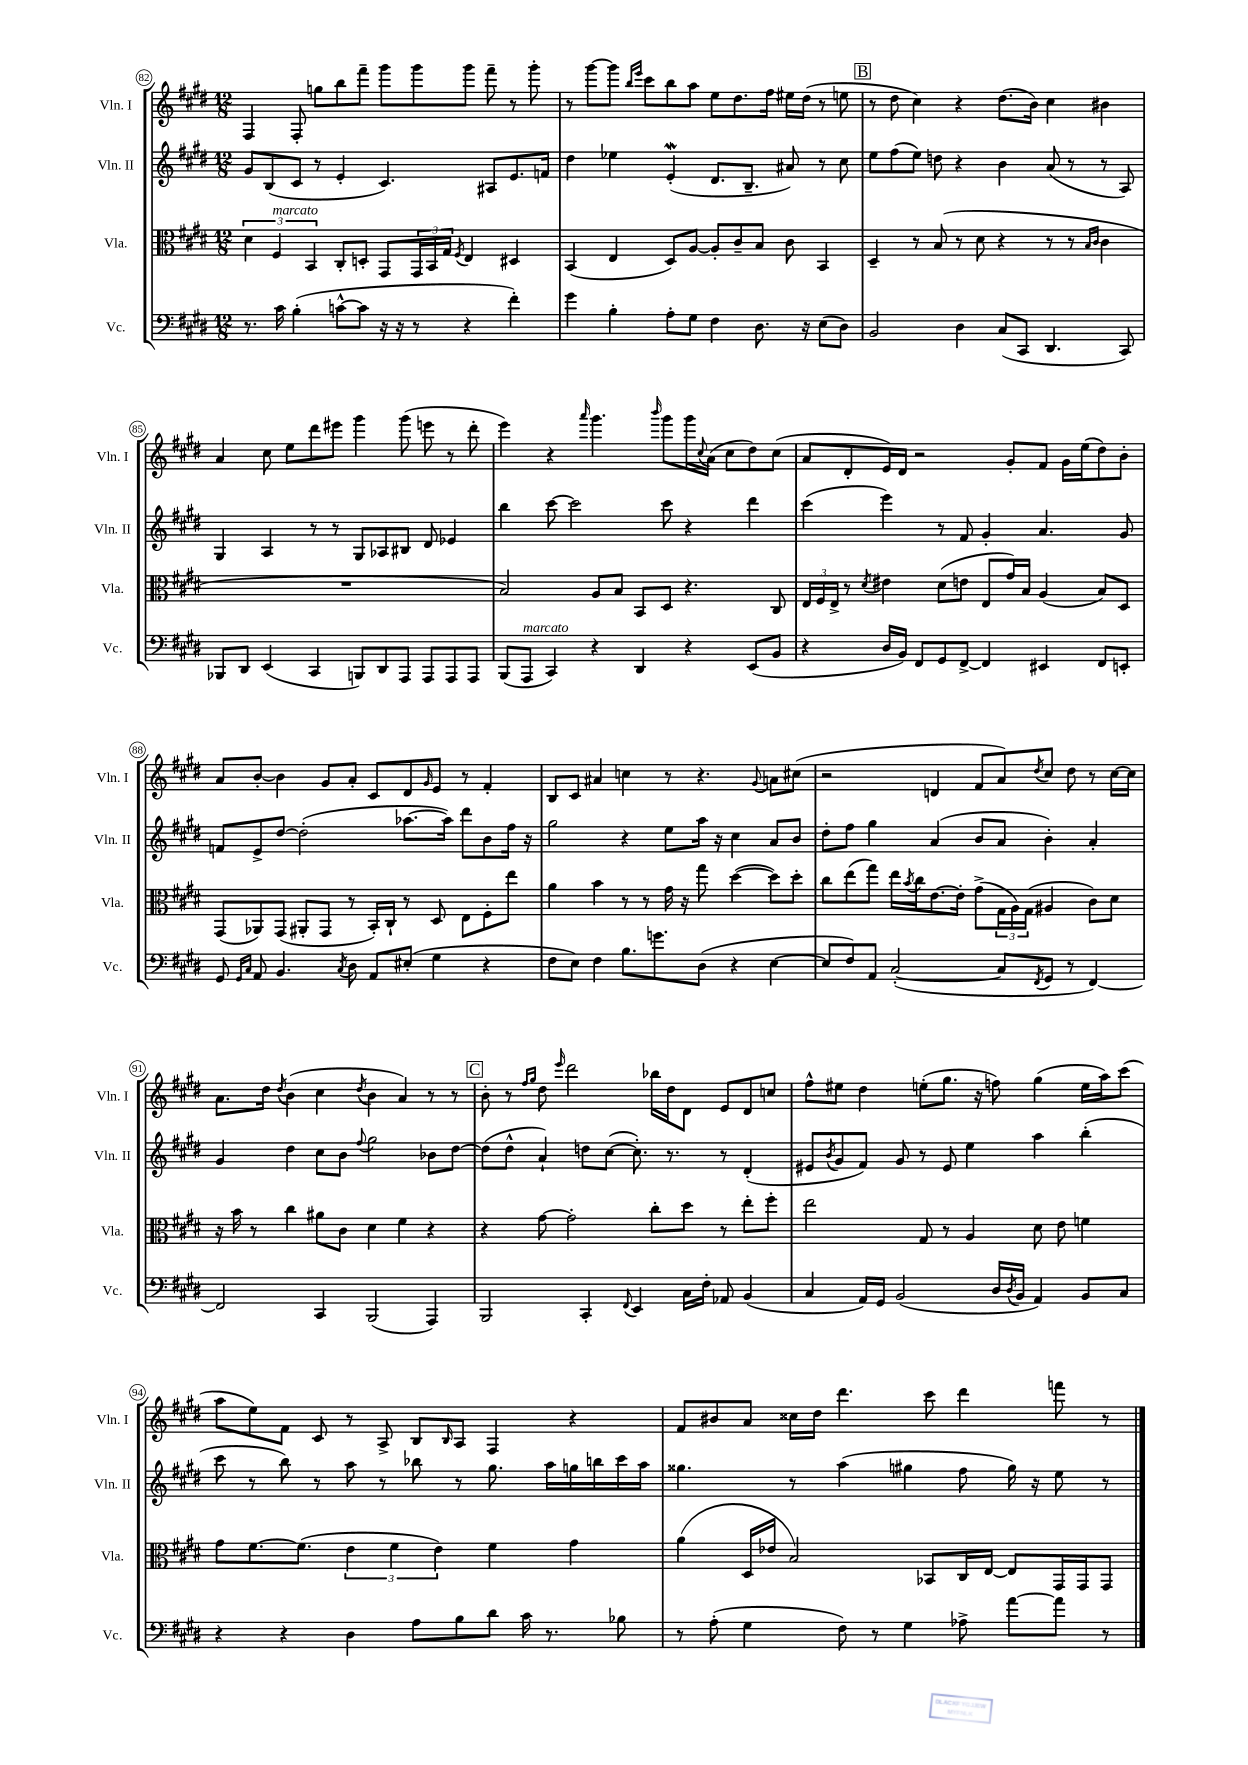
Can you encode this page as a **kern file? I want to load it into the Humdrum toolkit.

**kern	**kern	**kern	**kern
*part4	*part3	*part2	*part1
*staff4	*staff3	*staff2	*staff1
*I"Vc.	*I"Vla.	*I"Vln. II	*I"Vln. I
*I'Vc.	*I'Vla.	*I'Vln. II	*I'Vln. I
*clefF4	*clefC3	*clefG2	*clefG2
*k[f#c#g#d#]	*k[f#c#g#d#]	*k[f#c#g#d#]	*k[f#c#g#d#]
*M12/8	*M12/8	*M12/8	*M12/8
=82	=82	=82	=82
8.r	6d#\	8g#/L	4F#/
.	.	(8B/	.
!	!LO:TX:a:i:t=marcato	!	!
.	6F#/	.	.
16c#\	.	.	.
(4B'\	.	8c#/J	8F#'/
.	6BB/	.	.
.	.	8r	8ggn\L
[8cn^^\L	8C#'/L	4e'/	8bb\
8c\J]	8Dn'/J	.	8fff#~\J
16r	8GG#/L	4.c#/)	8ggg#\L
16r	.	.	.
8r	24GG#/L	.	8ggg#\
.	24BB/	.	.
.	24G#/JJ	.	.
.	8qF#/	.	.
4r	4E/	.	8ggg#\J
.	.	8A#X/L	8fff#~\
4f#'\)	4D#X/	8.e/	8r
.	.	.	8ggg#'\
.	.	16fn/Jk	.
=83	=83	=83	=83
4g#\	(4BB/	4dd#\	8r
.	.	.	[8ggg#\L
4B'\	4E/	4ee-X\	8ggg#\J]
.	.	.	16qqbb/LL
.	.	.	16qqeee/JJ
.	.	.	8ccc#\L
8A'\L	8D#/L)	(4ew'/	8bb\
8G#\J	[8A/J	.	8aa\J
4F#\	8A'/L]	8.d#/L	8ee\L
.	8c#~/	.	8.dd#\
.	.	8.B~/J	.
8.D#\	8B/J	.	.
.	.	.	16ff#\Jk
.	8c#\	8a#X/)	16ee#X\LL
16r	.	.	(16dd#\JJ
(8E\L	4BB/	8r	8r
8D#\J)	.	8cc#\	8een\
!!LO:REH:place=s1:t=B
=84	=84	=84	=84
2BB/	4D#~/	8ee\L	8r
.	.	(8ff#\	8dd#\
.	8r	8ee\J)	4cc#\)
.	(8B/	8ddn\	.
4D#\	8r	4r	4r
.	8d#\	.	.
(8C#/L	4r	4b\	(8.dd#\L
8CC#/J	.	.	.
.	.	.	16b\Jk)
4.DD#/	8r	(8a/	4cc#\
.	8r	8r	.
.	16qqB/LL	.	.
.	16qqc#/JJ	.	.
.	4c#\	8r	4b#X\
8CC#/)	.	8A/)	.
!!LO:LB:g=z
=85	=85	=85	=85
8BBB-X/L	1.r	4G#/	4a/
8DD#/J	.	.	.
(4EE/	.	4A/	8cc#\
.	.	.	8ee\L
4CC#/	.	8r	8ddd#\
.	.	8r	8eee#X\J
8BBBn/L)	.	8G#/L	4ggg#\
8DD#/	.	8A-X/	.
8AAA/J	.	8B#X/J	(8ggg#\
8AAA/L	.	8d#/	8eeen\
8AAA/	.	4e-X/	8r
8AAA/J	.	.	8ddd#'\
=86	=86	=86	=86
(8BBB/L	2B/)	4bb\	4eee\)
!LO:TX:a:i:t=marcato	!	!	!
8AAA/J	.	.	.
4CC#/)	.	[8ccc#\	4r
.	.	2ccc#\]	.
.	.	.	16qqaaa/
4r	8A/L	.	4.ggg#\
.	8B/J	.	.
4DD#/	8BB/L	.	.
.	.	.	16qqbbb/
.	8D#/J	8ccc#\	8ggg#\L
4r	4.r	4r	16ggg#\L
.	.	.	8qqcc#/
.	.	.	(16a\JJ
.	.	.	8cc#\L
(8EE/L	.	4ddd#\	8dd#\)
8BB/J	8C#/	.	(8cc#\J
=87	=87	=87	=87
4r	24E/LL	(4ccc#\	8a/L
.	24F#/	.	.
.	24E^/JJ	.	.
.	8r	.	8d#'/
.	8qd#/	.	.
16D#/LL	4e#X\	4eee\)	16e/L)
16BB/JJ)	.	.	16d#/JJ
8FF#/L	.	.	2r
8GG#/	(8d#\L	8r	.
[8FF#^/J	8en\J	8f#/	.
4FF#/]	8E/L	4g#'/	.
.	16g#/L)	.	8g#'/L
.	16B/JJ	.	.
4EE#X/	(4A/	4.a/	8f#/J
.	.	.	16g#\LL
.	.	.	(16ee\J
8FF#/L	8B/L)	.	8dd#\)
8EEn'/J	8D#/J	8g#/	8b'\J
!!LO:LB:g=z
=88	=88	=88	=88
8GG#/	(8GG#/L	8fn/L	8a/L
16qqGG#/LL	.	.	.
16qqC#/JJ	.	.	.
8AA/	8AA-X/)	8e^/	[8b'/J
4.BB/	(8GG#/J	[8dd#/J	4b\]
.	8AA#X'/L	(2dd#'\]	.
.	8GG#/J	.	8g#/L
8qC#/	.	.	.
8D#\	8r	.	8a'/J
8AA/L	16BB'/LL)	.	8c#/L
.	16C#`/JJ	.	.
(8E#X'/J	8r	[8.aa-X\L	8d#/
.	.	.	16qqg#/
4G#\	8D#/	.	8e/J
.	.	16aa-\Jk])	.
.	8E\L	8ddd#\L	8r
4r	8F#'\	8b\	4f#'/
.	8ee\J	16ff#\Jk	.
.	.	16r	.
=89	=89	=89	=89
8F#\L	4a\	2gg#\	8B/L
8E\J)	.	.	8c#/J
4F#\	4b\	.	4a#X/
8.B\L	8r	4r	4ccn\
.	8r	.	.
8.gn\	.	.	.
.	16g#\	8ee\L	8r
.	16r	.	.
(8D#\J	8gg#\	16aa\Jk	4.r
.	.	16r	.
4r	([4dd#\	4cc#\	.
.	.	.	8qqg#/
[4E\	8dd#\L])	8a/L	8an\L
.	8dd#'\J	8b/J	(8cc#X\J
=90	=90	=90	=90
8E/L]	8cc#\L	8dd#'\L	2r
8F#/)	(8ee\	8ff#\J	.
8AA/J	8gg#\J)	4gg#\	.
([2C#'/	16ee\LL	.	.
.	8qb/	.	.
.	16cc#\J	.	.
.	[8.e\	(4a/	4dn/
.	16e'\Jk]	.	.
.	(8g#^\L	8b/L	8f#/L
8C#/L]	24G#\L	8a/J	8a/)
.	24A\)	.	.
.	(24G#\JJ	.	.
8qFF#/	.	.	8qdd#/
8GG#/J	4A#X/	4b'\)	8cc#/J
8r	.	.	8dd#\
[4FF#/)	8c#\L)	4a'/	8r
.	8d#\J	.	[16cc#\LL
.	.	.	16cc#\JJ]
!!LO:LB:g=z
=91	=91	=91	=91
2FF#/]	16r	4g#/	8.a\L
.	16b\	.	.
.	8r	.	.
.	.	.	16dd#\Jk
.	.	.	8qdd#/
.	4cc#\	4dd#\	(4b\
4CC#/	8a#X\L	8cc#\L	4cc#\
.	8c#\J	8b\J	.
.	.	8qqff#/	8qdd#/
(2BBB/	4d#\	2gg#\	4b\
.	4f#\	.	4a/)
4AAA/)	4r	8b-X\L	8r
.	.	[8dd#\J	8r
!!LO:REH:place=s1:t=C
=92	=92	=92	=92
2BBB/	4r	(8dd#\L]	8b'\
.	.	8dd#^^\J	8r
.	.	.	16qqff#/LL
.	.	.	16qqgg#/JJ
.	[8g#\	4a`/)	8dd#\
.	.	.	16qqeee/
.	2g#'\]	.	2ddd#\
4CC#'/	.	8ddn\L	.
.	.	([8cc#\J	.
8qqFF#/	.	.	.
4EE/	.	8.cc#'\])	.
.	8cc#'\L	.	16bb-X\LL
.	.	8.r	16dd#\J
16C#\LL	8dd#\J	.	8d#\J
16F#'\JJ	.	.	.
8AA-X/	8r	8r	8e/L
(4BB/	8ee'\L	(4d#'/	8d#/
.	8ff#'\J	.	8ccn/J
=93	=93	=93	=93
4C#/	2ee\	8e#X/L	8ff#^^\L
.	.	8qb/	.
.	.	8g#/	8ee#X\J
16AA/LL)	.	8f#/J)	4dd#\
16GG#/JJ	.	.	.
(2BB/	.	8g#/	.
.	8G#/	8r	(8een'\L
.	8r	8e#/	8.gg#\J
.	4A/	4ee\	.
.	.	.	16r
16D#/LL	.	.	8ffn\)
8qD#/	.	.	.
16BB/JJ	.	.	.
4AA/)	8d#\	4aa\	(4gg#\
.	8e\	.	.
8BB/L	4fn\	(4bb'\	16ee\LL
.	.	.	16aa\J)
8C#/J	.	.	(8ccc#\J
!!LO:LB:g=z
=94	=94	=94	=94
4r	8g#\L	8ccc#\	8aa\L
.	[8.f#\	8r	8ee\)
4r	.	8bb\)	8f#\J
.	(8.f#\J]	.	.
.	.	8r	8c#/
4D#\	6e\	8aa\	8r
.	.	8r	8A^/
.	6f#\	.	.
8A\L	.	8bb-X\	8B/L
.	6e\)	.	.
.	.	.	16qqB/
8B\	.	8r	8A/J
8d#\J	4f#\	8.gg#\	4F#/
16c#\	.	.	.
8.r	.	16aa\LL	.
.	4g#\	16ggn\	4r
.	.	16bbn\	.
8B-X\	.	16ccc#\	.
.	.	16aa\JJ	.
=95	=95	=95	=95
8r	(4a\	4.gg##X\	8f#/L
(8A'\	.	.	8b#X/
4G#\	16D#/LL	.	8a/J
.	16e-X/JJ	.	.
.	2B/)	8r	16cc##X\LL
.	.	.	16dd#\JJ
8F#\)	.	(4aa\	4.ddd#\
8r	.	.	.
4G#\	.	4gg#X\	.
.	8BB-X/L	.	8ccc#\
8A-X^\	16C#/L	8ff#\	4ddd#\
.	[16E/JJ	.	.
[8a\L	8E/L]	16gg#\)	.
.	.	16r	.
8a\J]	16GG#/L	8ee\	8fffn\
.	16GG#/J	.	.
8r	8GG#/J	8r	8r
==	==	==	==
*-	*-	*-	*-
